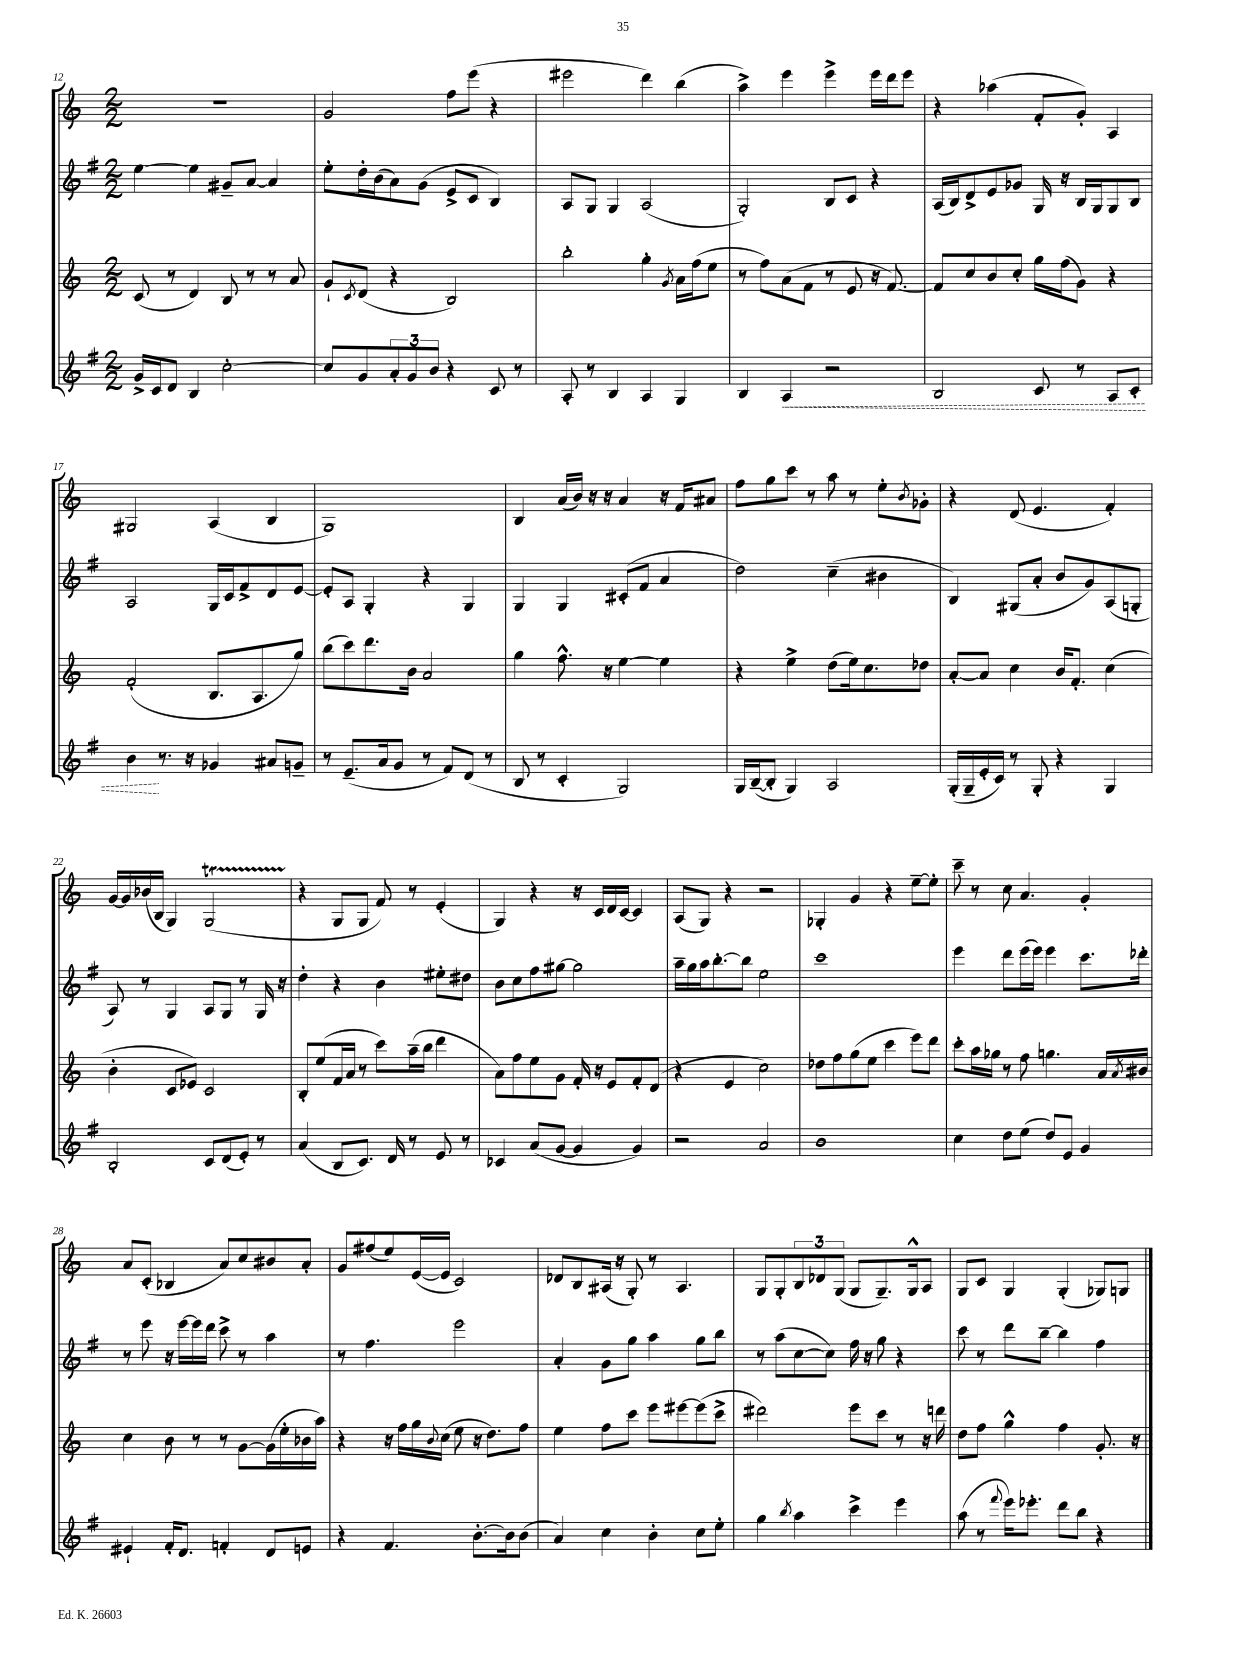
<<
\new StaffGroup <<
\new Staff = "s0" {
    \clef treble \key c \major \numericTimeSignature \time 2/2
    r1 |
    g'2 f''8 e'''8( r4 |
    eis'''2 d'''4) b''4( |
    a''4->) e'''4 e'''4-> e'''16 d'''16 e'''8 |
    r4 aes''4( f'8-. g'8-.) a4 |
    gis2 a4( b4 |
    g1) |
    b4 a'16( b'16) r16 r16 a'4 r16 f'16 ais'8 |
    f''8 g''8 c'''8 r8 a''8 r8 e''8-. \acciaccatura { b'8 } ges'8-. |
    r4 d'8( e'4. f'4-.) |
    g'16~ g'16 bes'16( b16 g4) g2\startTrillSpan( |
    r4\stopTrillSpan g8 g8 f'8) r8 e'4-.( |
    g4) r4 r16 c'16 d'16 c'16~ c'4 |
    a8( g8) r4 r2 |
    ges4-. g'4 r4 e''8~-- e''8-. |
    c'''8-- r8 c''8 a'4. g'4-. |
    a'8 c'8-.( bes4 a'8) c''8 bis'8 a'8-. |
    g'8 fis''8( e''8) e'16~( e'16 c'2) |
    des'8 b8 ais16( r16 g8-.) r8 ais4. |
    g8 g8-. \tuplet 3/2 { b8 des'8 g8( } g8 g8.--) g16-^ a8 |
    g8 c'8 g4 g4-.( ges8) g8 \bar "|." |
}
\new Staff = "s1" {
    \clef treble \key g \major \numericTimeSignature \time 2/2
    e''4~ e''4 gis'8-- a'8~ a'4 |
    e''8-. d''16-. b'16( a'8) g'8( e'8-> c'8 b4) |
    a8 g8 g4 a2( |
    g2-.) b8 c'8 r4 |
    a16( b16) d'8-> e'8 ges'8 g16 r16 b16 g16 g8 b8 |
    a2 g16 c'16 fis'8-> d'8 e'8~ |
    e'8-. a8 g4-. r4 g4 |
    g4 g4 cis'8-.( fis'8 a'4 |
    d''2) c''4--( bis'4 |
    b4) gis8( a'8-. b'8 g'8) a8( g8-. |
    a8) r8 g4 a8 g8 r8 g16 r16 |
    d''4-. r4 b'4 eis''8-. dis''8 |
    b'8 c''8 fis''8 gis''8~ gis''2 |
    a''16-- g''16 a''16 b''8.~-. b''8 e''2 |
    c'''1 |
    e'''4 d'''8 e'''16( e'''16) e'''4 c'''8. des'''16-. |
    r8 e'''8 r16 e'''16~ e'''16 d'''16 c'''8-> r8 a''4 |
    r8 fis''4. e'''2 |
    a'4-. g'8 g''8 a''4 g''8 b''8 |
    r8 a''8( c''8~ c''8) fis''16 r16 g''8 r4 |
    c'''8 r8 d'''8 b''8~-- b''4 fis''4 \bar "|." |
}
\new Staff = "s2" {
    \clef treble \key c \major \numericTimeSignature \time 2/2
    c'8( r8 d'4) b8 r8 r8 a'8 |
    g'8-! \acciaccatura { c'8 } d'8( r4 b2) |
    b''2-. g''4-. \acciaccatura { g'8 } a'16 f''16( e''8 |
    r8 f''8) a'8( f'8 r8 e'8 r16 f'8.~) |
    f'8 c''8 b'8 c''8-. g''16 f''16( g'8) r4 |
    f'2-.( b8. a8. g''8) |
    b''8( c'''8) d'''8. b'16 a'2 |
    g''4 f''8.-^ r16 e''4~ e''4 |
    r4 e''4-> d''8( e''16) c''8. des''8 |
    a'8~-. a'8 c''4 b'16 f'8.-. c''4( |
    b'4-. c'8 ees'8) c'2 |
    b8-. e''8( f'16 a'16 r8 c'''8) a''16--( b''16 d'''4 |
    a'8) f''8 e''8 g'8 f'16-. r16 e'8 f'8-. d'8( |
    r4 e'4 c''2) |
    des''8 f''8 g''8( e''8 c'''4 e'''8) d'''8 |
    c'''8-. a''16 ges''16 r8 f''8 g''4. a'16 \acciaccatura { a'8 } bis'16 |
    c''4 b'8 r8 r8 g'8~ g'16( e''16-. bes'16 a''16) |
    r4 r16 f''16 g''16 \appoggiatura { b'8 } c''16( e''8 r16 d''8.) f''8 |
    e''4 f''8 c'''8 e'''8 eis'''8~ eis'''8( c'''8-> |
    dis'''2) e'''8 c'''8 r8 r16 d'''16 |
    d''8 f''8 g''4-^ f''4 g'8.-. r16 \bar "|." |
}
\new Staff = "s3" {
    \clef treble \key g \major \numericTimeSignature \time 2/2
    g'16-> c'16 d'8 b4 c''2~-. |
    c''8 g'8 \tuplet 3/2 { a'8-. g'8 b'8 } r4 c'8 r8 |
    a8-. r8 b4 a4 g4 |
    b4 \once \override Hairpin.style = #'dashed-line a4\< r2 |
    b2 c'8 r8 a8 c'8-. |
    b'4\! r8. r16 ges'4 ais'8 g'8-- |
    r8 e'8.--( a'16 g'8 r8 fis'8) d'8( r8 |
    b8 r8 c'4-. g2) |
    g16 b16~--( b8-. g4) a2 |
    g16-.( g16-- e'16-. c'16) r8 g8-. r4 g4 |
    b2-. c'8 d'8( e'8-.) r8 |
    a'4( b8 c'8.) d'16 r8 e'8 r8 |
    ces'4 a'8( g'8~ g'4 g'4) |
    r2 a'2 |
    b'1 |
    c''4 d''8 e''8( d''8) e'8 g'4 |
    eis'4-! fis'16-. d'8. f'4-. d'8 e'8 |
    r4 fis'4. b'8.~-. b'16 b'8( |
    a'4) c''4 b'4-. c''8 e''8-. |
    g''4 \acciaccatura { b''8 } a''4 c'''4-> e'''4 |
    a''8( r8 \appoggiatura { fis'''8 } e'''16) ees'''8.-. d'''8 b''8 r4 \bar "|." |
}
>>
>>
\layout { \context { \Score currentBarNumber = #12 } }
